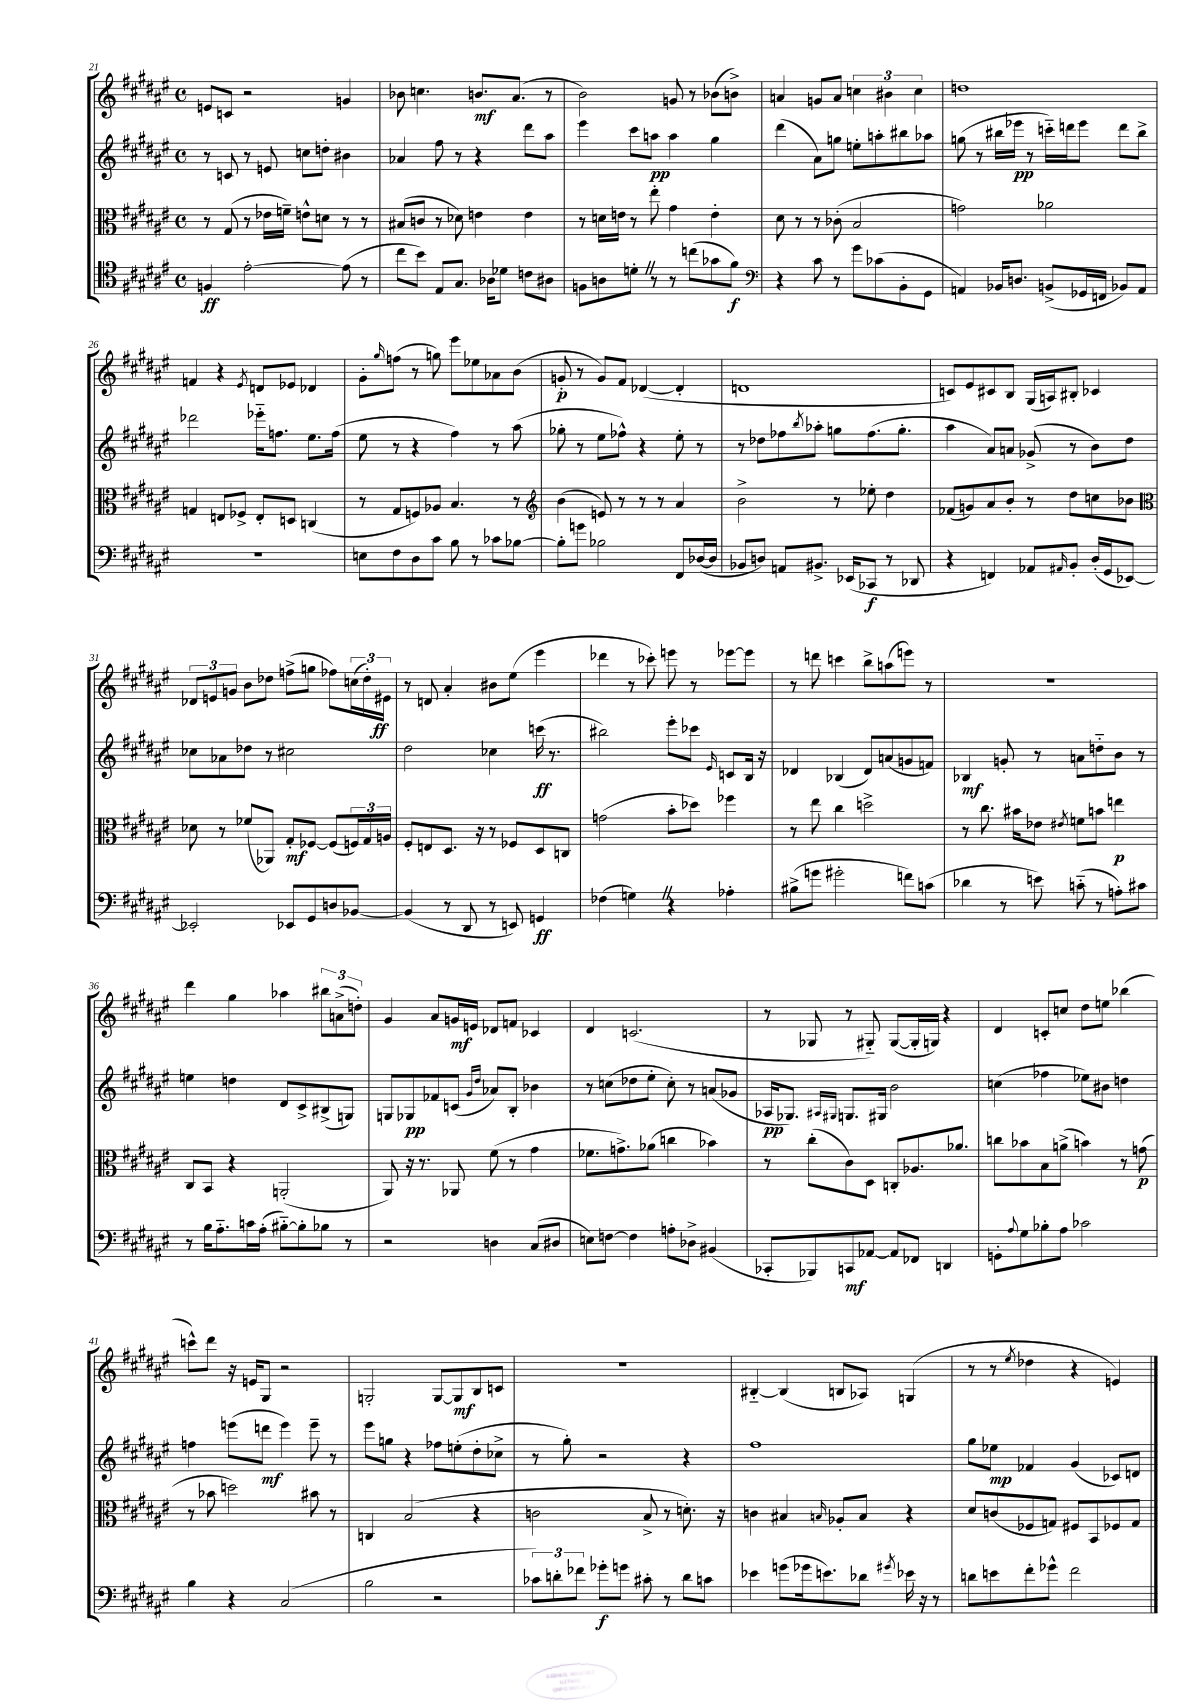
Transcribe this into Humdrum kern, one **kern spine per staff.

**kern	**dynam	**kern	**dynam	**kern	**dynam	**kern	**dynam
*part4	*part4	*part3	*part3	*part2	*part2	*part1	*part1
*staff4	*staff4	*staff3	*staff3	*staff2	*staff2	*staff1	*staff1
*clefC4	*	*clefC3	*	*clefG2	*	*clefG2	*
*k[f#c#g#d#a#e#]	*	*k[f#c#g#d#a#e#]	*	*k[f#c#g#d#a#e#]	*	*k[f#c#g#d#a#e#]	*
*M4/4	*	*M4/4	*	*M4/4	*	*M4/4	*
*met(c)	*	*met(c)	*	*met(c)	*	*met(c)	*
=21	=21	=21	=21	=21	=21	=21	=21
4Fn/	ff	8r	.	8r	.	8en/L	.
.	.	(8G#/	.	8cn/	.	8cn/J	.
[2e#'\	.	8r	.	8r	.	2r	.
.	.	16e-X\LL	.	8en/	.	.	.
.	.	16fn~\JJ)	.	.	.	.	.
.	.	8en^^\L	.	8ccn\L	.	.	.
.	.	8dn\J	.	8ddn'\J	.	.	.
(8e#\]	.	8r	.	4b#X\	.	4gn/	.
8r	.	8r	.	.	.	.	.
=22	=22	=22	=22	=22	=22	=22	=22
8cc#\L	.	(8B#X/L	.	4a-X/	.	8b-X\	.
8b\J)	.	8cn/J	.	.	.	4.ccn\	.
8E#/L	.	8r	.	8ff#\	.	.	.
8.G#/J	.	8d-X\)	.	8r	.	.	.
.	.	4en\	.	4r	.	8.bn/L	mf
16A-X\KL	.	.	.	.	.	.	.
8d-X\J	.	.	.	.	.	.	.
.	.	.	.	.	.	(8.a#/J	.
8cn\L	.	4e\	.	8ddd#\L	.	.	.
8A#X\J	.	.	.	8aa#\J	.	8r	.
=23	=23	=23	=23	=23	=23	=23	=23
8Fn\L	.	8r	.	4eee#\	.	2b\)	.
8An\	.	16dn\LL	.	.	.	.	.
.	.	16en\JJ	.	.	.	.	.
8dn'Z\J	.	8r	.	8ccc#\L	.	.	.
8r	.	8ee#'\	.	8aan\J	pp	.	.
8r	.	4g#\	.	4aa\	.	8gn/	.
(8ccn\L	.	.	.	.	.	8r	.
8g-X\	.	4e'\	.	4gg#\	.	(8b-X\L	.
8f#\J)	f	.	.	.	.	8bn^\J)	.
=24	=24	=24	=24	=24	=24	=24	=24
*clefF4	*	*	*	*	*	*	*
4r	.	8d#\	.	(4ddd#\	.	4an/	.
.	.	8r	.	.	.	.	.
8c#\	.	8r	.	8a#\L)	.	8gn/L	.
8r	.	(8c-X'\	.	8ggn\J	.	8a/J	.
8g#\L	.	2B/	.	8een'\L	.	6ccn\	.
(8c-X\	.	.	.	8aan'\	.	.	.
.	.	.	.	.	.	6b#X\	.
8BB'\	.	.	.	8bb#X\	.	.	.
.	.	.	.	.	.	6cc\	.
8GG#\J	.	.	.	8aa-X\J	.	.	.
=25	=25	=25	=25	=25	=25	=25	=25
4AAn/)	.	2gn\)	.	(8ggn\	.	1ddn	.
.	.	.	.	8r	.	.	.
16BB-X/KL	.	.	.	16bb#X\LL	.	.	.
8.Dn/J	.	.	.	16eee-X\JJ	pp	.	.
.	.	.	.	8r	.	.	.
(8BBn^/L	.	2a-X\	.	16cccn\LL)	.	.	.
.	.	.	.	16dddn\J	.	.	.
16GG-X/L	.	.	.	8eee-\J	.	.	.
16FFn/JJ	.	.	.	.	.	.	.
8BB-X/L)	.	.	.	8ddd\L	.	.	.
8AA/J	.	.	.	8bb#^\J	.	.	.
!!LO:LB:g=z
=26	=26	=26	=26	=26	=26	=26	=26
1r	.	4Gn/	.	2ddd-X\	.	4fn/	.
.	.	8En/L	.	.	.	4r	.
.	.	8F-X^/J	.	.	.	.	.
.	.	.	.	.	.	8qe#/	.
.	.	8E'/L	.	16eee-X\KL	.	8dn/L	.
.	.	.	.	8.ffn\J	.	.	.
.	.	8Dn/J	.	.	.	8e-X/J	.
.	.	(4Cn/	.	8.ee#\L	.	4d-X/	.
.	.	.	.	(16ff\Jk	.	.	.
=27	=27	=27	=27	=27	=27	=27	=27
8En\L	.	8r	.	8ee#\	.	8g#'\L	.
.	.	.	.	.	.	16qqgg#/	.
8F#\	.	8G#/L	.	8r	.	(8ffn\J	.
8D#\	.	8Fn/)	.	4r	.	8r	.
8c#\J	.	8A-X/J	.	.	.	8ggn\)	.
8B\	.	4.B/	.	4ff#\)	.	8eee#\L	.
8r	.	.	.	.	.	8ee-X\	.
8c-X\L	.	.	.	8r	.	8a-X\	.
[8B-X\J	.	8r	.	(8aa#\	.	(8b\J	.
=28	=28	=28	=28	=28	=28	=28	=28
*	*	*clefG2	*	*	*	*	*
8B-'\L]	.	(4b\	.	8gg-X'\	.	8gn'/	p
8gn\J	.	.	.	8r	.	8r	.
2B-X\	.	8en/)	.	8ee#\L	.	8g/L)	.
.	.	8r	.	8ff-X^^\J)	.	8f#/J	.
.	.	8r	.	4r	.	([4d-X/	.
.	.	8r	.	.	.	.	.
8FF#/L	.	4a#/	.	8ee#'\	.	4d-'/]	.
([16D-X/L	.	.	.	8r	.	.	.
16D-/JJ]	.	.	.	.	.	.	.
=29	=29	=29	=29	=29	=29	=29	=29
8BB-X/L	.	2b^\	.	8r	.	1dn	.
8Dn/J)	.	.	.	8dd-X\L	.	.	.
8AAn/L	.	.	.	8ff-X\	.	.	.
.	.	.	.	8qbb/	.	.	.
8.BB#X^/J	.	.	.	8aa-X'\J	.	.	.
.	.	8r	.	8ggn\L	.	.	.
(16EE-X/KL	.	.	.	.	.	.	.
8CC-X/J	f	8ee-X'\	.	(8.ff-\	.	.	.
8r	.	4dd#\	.	.	.	.	.
.	.	.	.	8.gg'\J	.	.	.
8DD-X/	.	.	.	.	.	.	.
=30	=30	=30	=30	=30	=30	=30	=30
4r	.	(8f-X/L	.	4aa#\	.	8cn/L)	.
.	.	8gn/)	.	.	.	8e#/	.
4FFn/)	.	8a#/	.	8a#/L)	.	8c#X/	.
.	.	8b'/J	.	8an/J	.	8B/J	.
8AA-X/L	.	8r	.	(8g-X^/	.	(16G#/LL	.
.	.	.	.	.	.	16An/J)	.
16qqAA#X/	.	.	.	.	.	.	.
8BB'/J	.	8dd#\L	.	8r	.	8B#X'/J	.
(16D#'/LL	.	8ccn\	.	8b\L)	.	4c-X/	.
16GG#/J	.	.	.	.	.	.	.
[8EE-X/J)	.	8b-X\J	.	8dd#\J	.	.	.
!!LO:LB:g=z
=31	=31	=31	=31	=31	=31	=31	=31
*	*	*clefC3	*	*	*	*	*
2EE-X'/]	.	8d-X\	.	8cc-X\L	.	12d-X/L	.
.	.	.	.	.	.	12en/	.
.	.	8r	.	8a-X\	.	.	.
.	.	.	.	.	.	12gn/J	.
.	.	(8f-X/L	.	8dd-X\J	.	8b\L	.
.	.	8AA-X/J)	.	8r	.	8dd-X\J	.
8EE-X/L	.	8G#'/L	mf	2cc#X\	.	(8ffn^\L	.
8GG#/	.	[8F-X/J	.	.	.	8ggn\J	.
8Dn/	.	(8F-/L]	.	.	.	8ff-X\L)	.
[8BB-X/J	.	24Fn/L)	.	.	.	(24ccn\L	.
.	.	24G#/	.	.	.	24dd-'\)	.
.	.	24An/JJ	.	.	.	24e#X\JJ	ff
=32	=32	=32	=32	=32	=32	=32	=32
(4BB-/]	.	8F#'/L	.	2dd#\	.	8r	.
.	.	8En/	.	.	.	8dn/	.
8r	.	8.D#/J	.	.	.	4a#'/	.
8DD#/	.	.	.	.	.	.	.
.	.	16r	.	.	.	.	.
8r	.	8r	.	4cc-X\	.	8b#X\L	.
8EEn/)	.	8F-X/L	.	.	.	(8ee#\J	.
4GGn/	ff	8D#/	.	(16cccn\	ff	4eee#\	.
.	.	.	.	8.r	.	.	.
.	.	8Cn/J	.	.	.	.	.
=33	=33	=33	=33	=33	=33	=33	=33
(4F-X\	.	(2gn\	.	2bb#X\)	.	4ddd-X\	.
4GnZ\)	.	.	.	.	.	8r	.
.	.	.	.	.	.	8ccc-X'\)	.
4r	.	8b'\L	.	8eee#'\L	.	8eeen\	.
.	.	8dd-X\J)	.	8ccc-X\J	.	8r	.
.	.	.	.	16qqe#/	.	.	.
4A-X'\	.	4ff-X\	.	8cn/L	.	[8eee-X\L	.
.	.	.	.	16B/Jk	.	8eee-\J]	.
.	.	.	.	16r	.	.	.
=34	=34	=34	=34	=34	=34	=34	=34
(8B#X^\L	.	8r	.	4d-X/	.	8r	.
8gn\J	.	8ee#\	.	.	.	8dddn\	.
2g#X'\	.	4cc#\	.	(4B-X/	.	4cccn\	.
.	.	2ddn^\	.	8d-/L)	.	8bb^\L	.
.	.	.	.	(8an/	.	(8aan\	.
8fn\L)	.	.	.	8gn/	.	8eeen\J)	.
(8cn\J	.	.	.	8fn/J)	.	8r	.
=35	=35	=35	=35	=35	=35	=35	=35
4d-X\	.	8r	.	4B-X/	mf	1r	.
.	.	8.cc#\	.	.	.	.	.
8r	.	.	.	8gn'/	.	.	.
.	.	16b#X\KL	.	.	.	.	.
8en\)	.	8e-X\J	.	8r	.	.	.
.	.	8qe#X/	.	.	.	.	.
(8cn\	.	8fn\L	.	8an\L	.	.	.
8r	.	8bn\J	.	8ddn\	.	.	.
8An'\L)	.	4een\	p	8b\J	.	.	.
8c#X\J	.	.	.	8r	.	.	.
!!LO:LB:g=z
=36	=36	=36	=36	=36	=36	=36	=36
8r	.	8C#/L	.	4een\	.	4ddd#\	.
16B\KL	.	8BB/J	.	.	.	.	.
8.A#\	.	.	.	.	.	.	.
.	.	4r	.	4ddn\	.	4gg#\	.
16cn\L	.	.	.	.	.	.	.
(16A#'\JJ	.	.	.	.	.	.	.
[8B#X\L)	.	(2AAn'/	.	8d#/L	.	4aa-X\	.
8B#'\]	.	.	.	8c#^/	.	.	.
8B-X\J	.	.	.	(8B#X^/	.	12bb#X\L	.
.	.	.	.	.	.	(12an^\	.
8r	.	.	.	8Gn/J)	.	.	.
.	.	.	.	.	.	12ddn'\J)	.
=37	=37	=37	=37	=37	=37	=37	=37
2r	.	8AA#/)	.	8Gn/L	.	4g#/	.
.	.	16r	.	8G-X/	pp	.	.
.	.	8.r	.	.	.	.	.
.	.	.	.	8f-X/	.	8a#/L	.
.	.	8AA-X/	.	(8cn/J	.	16gn/L	mf
.	.	.	.	.	.	16en/JJ	.
.	.	.	.	16qqg#/LL	.	.	.
.	.	.	.	16qqdd#/JJ	.	.	.
4Dn\	.	(8f#\	.	8a-X/L)	.	8d-X/L	.
.	.	8r	.	8B'/J	.	8fn/J	.
(8C#/L	.	4g#\	.	4b-X\	.	4c-X/	.
8D#X/J	.	.	.	.	.	.	.
=38	=38	=38	=38	=38	=38	=38	=38
8En\L)	.	8.f-X\L	.	8r	.	4d#/	.
[8Fn\J	.	.	.	(8ccn\L	.	.	.
.	.	8.gn^\)	.	.	.	.	.
4F\]	.	.	.	8dd-X\	.	(2.cn/	.
.	.	(8a-X\J	.	8ee#'\J	.	.	.
8An'\L	.	4ccn\	.	8cc'\)	.	.	.
8D-X^\J	.	.	.	8r	.	.	.
(4BB#X/	.	4b-X\)	.	(8an/L	.	.	.
.	.	.	.	8g-X/J	.	.	.
=39	=39	=39	=39	=39	=39	=39	=39
8CC-X'/L	.	8r	.	16A-X/KL	pp	8r	.
.	.	.	.	8.G-X/J)	.	.	.
8BBB-X/)	.	(8cc#'\L	.	.	.	8G-X/	.
.	.	.	.	16qqA#X/LL	.	.	.
.	.	.	.	16qqG#X/JJ	.	.	.
8CCn/	mf	8c#\)	.	8.Gn/L	.	8r	.
[8AA-X/J	.	8D#\J	.	.	.	8G#X/)	.
.	.	.	.	16G#X/Jk	.	.	.
8AA-/L]	.	8Cn'/L	.	2b\	.	([8G#/L	.
8FF-X/J	.	8.A-X/	.	.	.	16G#'/L]	.
.	.	.	.	.	.	16Gn/JJ)	.
4DDn/	.	.	.	.	.	4r	.
.	.	8.a-X/J	.	.	.	.	.
=40	=40	=40	=40	=40	=40	=40	=40
8GGn'\L	.	8ccn\L	.	(4ccn\	.	4d#/	.
8qqA#/	.	.	.	.	.	.	.
8G#\	.	8b-X\	.	.	.	.	.
8B-X'\	.	8B\	.	4ff-X\	.	8cn'/L	.
8A#\J	.	(8an^\J	.	.	.	8ccn/J	.
2c-X\	.	4bn\)	.	8ee-X\L)	.	8dd#\L	.
.	.	.	.	8b#X\J	.	8een\J	.
.	.	8r	.	4ddn\	.	(4bb-X\	.
.	.	(8gn\	p	.	.	.	.
!!LO:LB:g=z
=41	=41	=41	=41	=41	=41	=41	=41
4B\	.	8r	.	4ffn\	.	8cccn^^\L)	.
.	.	8b-X\	.	.	.	8ddd#\J	.
4r	.	2ddn\)	.	(8eeen\L	.	16r	.
.	.	.	.	.	.	16en/KL	.
.	.	.	.	8dddn\J	mf	8G#/J	.
(2C#/	.	.	.	4eee\)	.	2r	.
.	.	8b#X\	.	8eee~\	.	.	.
.	.	8r	.	8r	.	.	.
=42	=42	=42	=42	=42	=42	=42	=42
2B\	.	4Cn/	.	8eee#\L	.	2Gn'/	.
.	.	.	.	8ggn\J	.	.	.
.	.	(2B/	.	4r	.	.	.
2r	.	.	.	8ff-X\L	.	[8G/L	.
.	.	.	.	(8een'\	.	8G/]	mf
.	.	4r	.	8dd#'\	.	8B/	.
.	.	.	.	8cc-X^\J	.	8cn/J	.
=43	=43	=43	=43	=43	=43	=43	=43
12c-X\L)	.	2cn\	.	8r	.	1r	.
12dn'\	.	.	.	.	.	.	.
.	.	.	.	8gg#'\)	.	.	.
12f-X\J	.	.	.	.	.	.	.
8g-X'\L	f	.	.	2r	.	.	.
8gn\J	.	.	.	.	.	.	.
8c#X'\	.	8B^/	.	.	.	.	.
8r	.	8r	.	.	.	.	.
8d\L	.	8.dn'\)	.	4r	.	.	.
8cn\J	.	.	.	.	.	.	.
.	.	16r	.	.	.	.	.
=44	=44	=44	=44	=44	=44	=44	=44
4e-X\	.	4cn\	.	1ff#	.	[4B#X/	.
(8gn\L	.	4B#X/	.	.	.	(4B#/]	.
16g-X\k	.	.	.	.	.	.	.
8.en\)	.	.	.	.	.	.	.
.	.	16qqBn/	.	.	.	.	.
.	.	8A-X'/L	.	.	.	8Bn/L	.
8d-X\J	.	8B/J	.	.	.	8A-X/J)	.
8qg#X/	.	.	.	.	.	.	.
16e-X\	.	4r	.	.	.	(4Gn/	.
16r	.	.	.	.	.	.	.
8r	.	.	.	.	.	.	.
=45	=45	=45	=45	=45	=45	=45	=45
8dn\L	.	8d#/L	.	8gg#\L	.	8r	.
8en\	.	(8cn/	.	8ee-X\J	mp	8r	.
.	.	.	.	.	.	8qee#/	.
8f#'\	.	8F-X/	.	4f-X/	.	4dd-X\	.
8g-X^^\J	.	8Gn/J)	.	.	.	.	.
2f#\	.	8F#X/L	.	(4g#/	.	4r	.
.	.	8BB/	.	.	.	.	.
.	.	8F-X/	.	8c-X/L)	.	4en/)	.
.	.	8G/J	.	8dn/J	.	.	.
==	==	==	==	==	==	==	==
*-	*-	*-	*-	*-	*-	*-	*-
